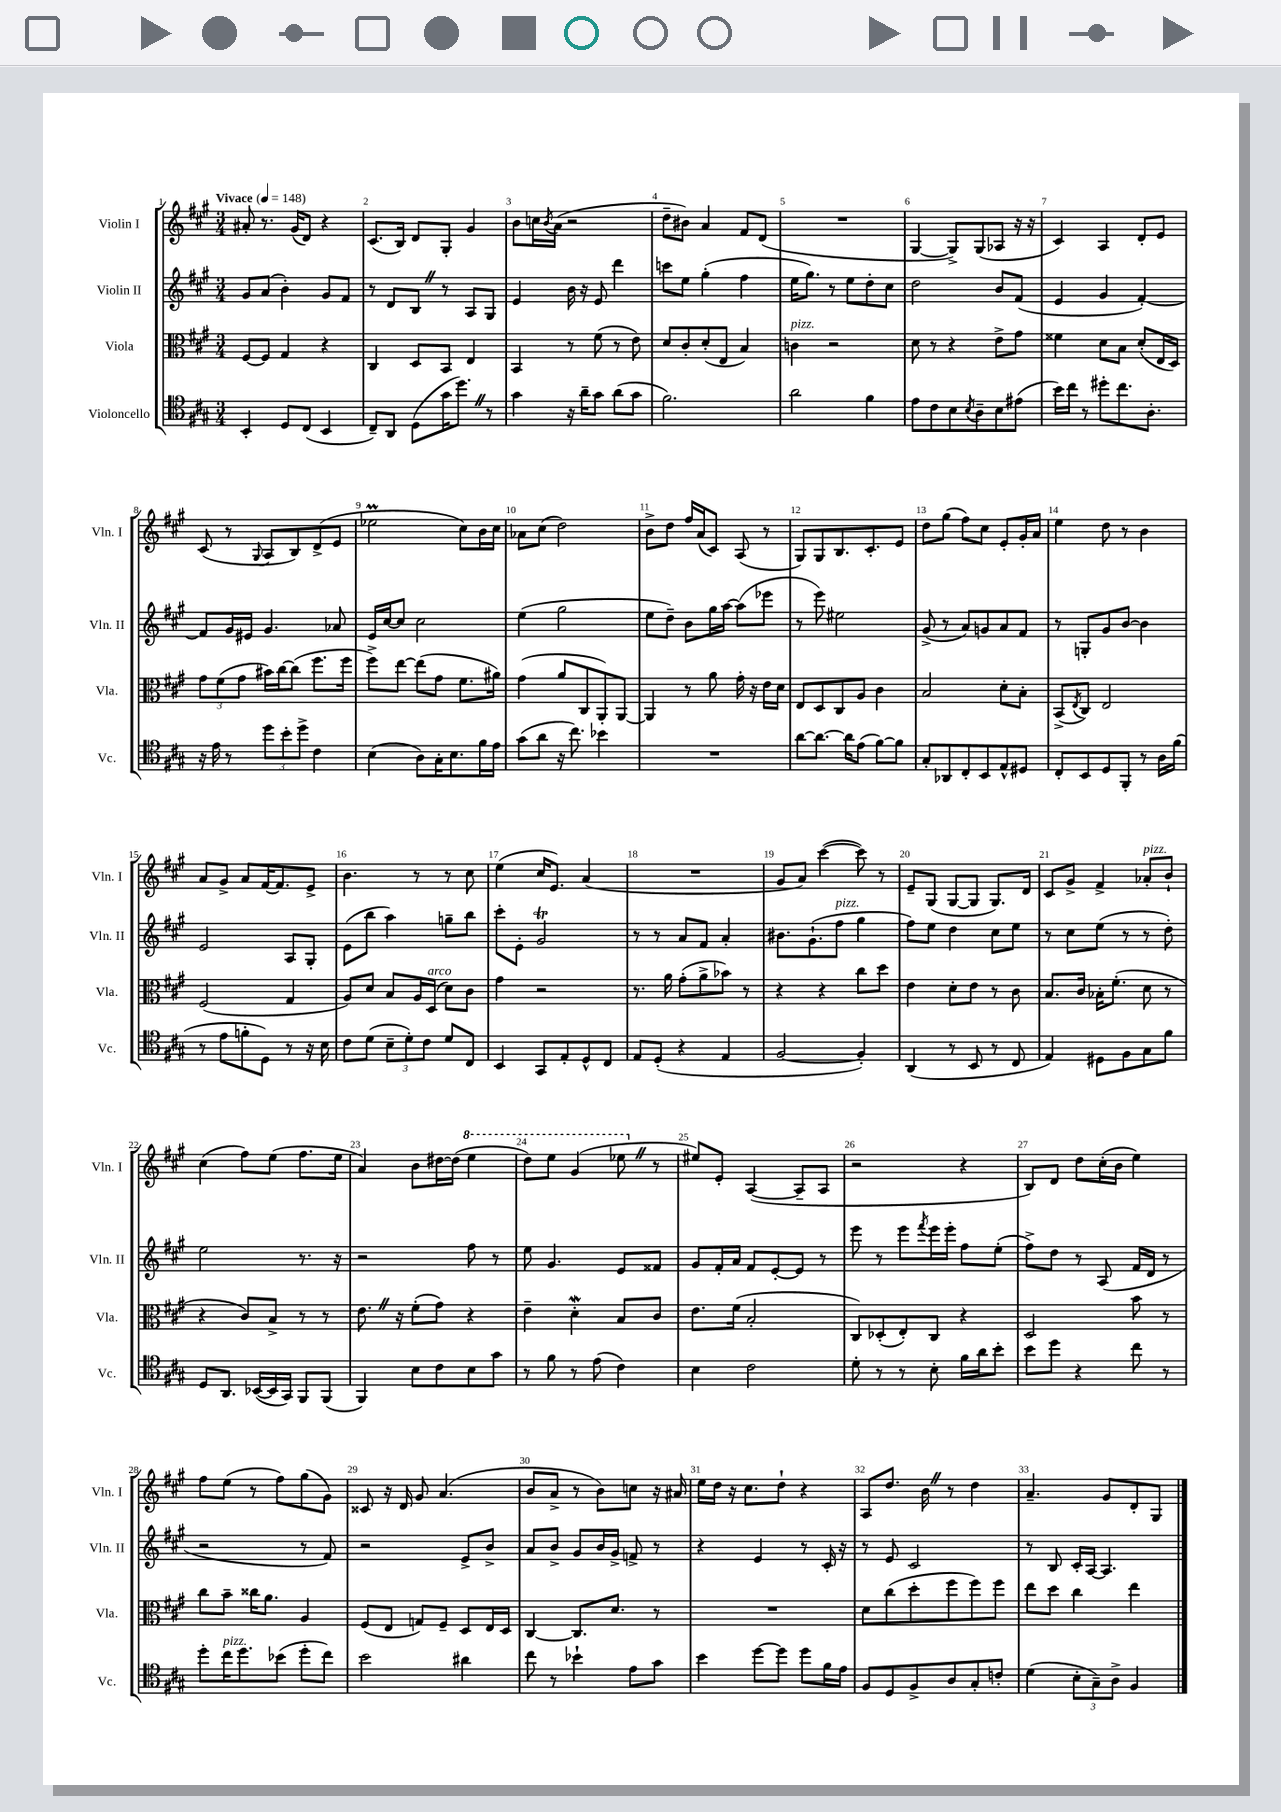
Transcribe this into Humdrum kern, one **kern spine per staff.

**kern	**kern	**kern	**kern
*part4	*part3	*part2	*part1
*staff4	*staff3	*staff2	*staff1
*I"Violoncello	*I"Viola	*I"Violin II	*I"Violin I
*I'Vc.	*I'Vla.	*I'Vln. II	*I'Vln. I
*clefC4	*clefC3	*clefG2	*clefG2
*k[f#c#g#]	*k[f#c#g#]	*k[f#c#g#]	*k[f#c#g#]
*M3/4	*M3/4	*M3/4	*M3/4
*MM148	*MM148	*MM148	*MM148
=1	=1	=1	=1
!	!	!	!LO:TX:a:B:t=Vivace
4BB'/	[8F#/L	8g#/L	8a#X'/
.	8F#/J]	(8a/J	8.r
8D/L	4G#/	4b'\)	.
.	.	.	(16g#/KL
(8C#/J	.	.	8d/J)
4BB/	4r	8g#/L	4r
.	.	8f#/J	.
=2	=2	=2	=2
8C#~/L)	4C#/	8r	(8.c#/L
8AA/J	.	8d/L	.
.	.	.	16B/Jk)
(8D\L	8D/L	8BZ/J	8d/L
16g#\K	8BB/J	8r	8G#'/J
8.ddZ\J)	.	.	.
.	4E/	8A/L	4g#/
8r	.	8G#/J	.
=3	=3	=3	=3
4g#\	4BB/	4e/	8b\L
.	.	.	16ccn\L
.	.	.	8qb/
.	.	.	(16a\JJ
16r	8r	16b\	2r
16a~\KL	.	16r	.
8g#\J	(8f#\	8e/	.
(8a\L	8r	4ddd\	.
8g#\J	8e\)	.	.
=4	=4	=4	=4
2.f#\)	8d/L	8cccn\L	8dd~\L
.	8c#'/	8ee\J	8b#X\J)
.	(8d'/	(4gg#'\	4a/
.	8E/J	.	.
.	4B/)	4ff#\	8f#/L
.	.	.	(8d/J
=5	=5	=5	=5
!	!LO:TX:a:i:t=pizz.	!	!
2a\	4cn\	16ee\KL	2.r
.	.	8.gg#\J)	.
.	2r	8r	.
.	.	8ee\L	.
4f#\	.	8dd'\	.
.	.	8cc#\J	.
=6	=6	=6	=6
8e\L	8d\	2dd\	[4G#/
8c#\	8r	.	.
8B\	4r	.	8G#^/L])
8qB/	.	.	.
8A~\	.	.	(8G#/
8B\	8e^\L	8b/L	8A-X/J
(8e#X\J	8g#\J	(8f#/J	16r
.	.	.	16r
=7	=7	=7	=7
16b\LL)	4f##X\	4e/	4c#/)
16cc#\JJ	.	.	.
8r	.	.	.
8dd#X'\L	8d\L	4g#/	4A/
8.cc#\	8B\J	.	.
.	(8d'/L	[4f#'/)	8d'/L
8.A'\J	.	.	.
.	16E/L	.	8e/J
.	16D/JJ)	.	.
!!LO:LB:g=z
=8	=8	=8	=8
16r	12g#\L	8f#/L]	(8c#/
16e\	.	.	.
.	(12f#\	.	.
8r	.	16g#/L	8r
.	12g#\J	.	.
.	.	16e#X/JJ	.
.	.	.	8qqG#/
12dd\L	16b#X\LL)	4.g#/	8A/L
.	[16cc#\J	.	.
12b'\	.	.	.
.	(8cc#\J]	.	8B/)
12dd^\J	.	.	.
4c#\	8.ff#\L	.	(8d^/
.	.	8a-X/	8e/J
.	16ff#\Jk	.	.
=9	=9	=9	=9
(4B\	8ff#^\L)	16e/LL	2ee-XM\
.	.	[16cc#/J	.
.	[8ee\J	8cc#/J]	.
8A\L)	(8ee\L]	2cc#\	.
16G#'\K	8g#\J	.	.
8.B\	.	.	.
.	8.f#\L	.	8cc#\L)
16f#\L	.	.	16b\L
16e\JJ	16a#X\Jk)	.	16cc#\JJ
=10	=10	=10	=10
(8g#\L	(4g#\	(4ee\	8a-X\L
8a\J	.	.	(8cc#\J
16r	8a/L	2gg#\	2dd\)
8.cc#\)	.	.	.
.	8C#/	.	.
4b-X\	8AA'/)	.	.
.	[8AA/J	.	.
=11	=11	=11	=11
2.r	4AA/]	8ee\L	8b^\L
.	.	8dd~\J)	8dd\J
.	8r	8b\L	16ff#/LL
.	.	.	(16a/J
.	8a\	16gg#\L	8c#/J)
.	.	[16aa\JJ	.
.	16g#'\	(8aa\L]	(8A/
.	16r	.	.
.	16e\LL	8eee-X\J	8r
.	16d\JJ	.	.
=12	=12	=12	=12
[8a\L	8E/L	8r	8G#/L)
8.a\J_	8D/	8eee\)	8G#/
.	8C#/	2ee#X\	8.B/
16a\KL]	.	.	.
(8e\J	8A/J	.	.
.	.	.	8.c#'/
[8f#\L)	4c#\	.	.
8f#\J]	.	.	8e/J
=13	=13	=13	=13
8G#'/L	2B/	(8g#^/	8dd\L
8AA-X/	.	8r	(8gg#\J
8C#'/	.	8a/L)	8ff#\L)
8BB/	.	8gn/	8cc#\J
8E^^/	8d'\L	8a/	8e'/L
8D#X/J	8B'\J	8f#/J	16g#'/L
.	.	.	16a/JJ
=14	=14	=14	=14
8C#'/L	(8BB^/L	8r	4ee\
.	8qE/	.	.
8BB/	8C#/J)	8Gn'/L	.
8D/	2E/	8g#/	8dd\
8FF#'/J	.	[8b/J	8r
8r	.	4b\]	4b\
16A\LL	.	.	.
(16f#\JJ	.	.	.
!!LO:LB:g=z
=15	=15	=15	=15
8r	(2F#/	2e/	8a/L
8e\L	.	.	8g#^/J
8fn'\	.	.	8a/L
8D\J)	.	.	[16f#/K
.	.	.	8.f#/]
8r	4G#/	8A/L	.
16r	.	8G#'/J	8e^/J
16B\	.	.	.
=16	=16	=16	=16
8c#\L	8A/L)	(8e\L	4.b\
(8d\J	8d/J	8bb\J	.
12B~\L	8B/L	4aa\)	.
12d'\)	.	.	.
.	16A/L	.	8r
12c#\J	.	.	.
!	!LO:TX:a:i:t=arco	!	!
.	(16D/JJ	.	.
8d/L	8d\L)	8ggn~\L	8r
8C#/J	8c#\J	8bb\J	8cc#\
=17	=17	=17	=17
4BB/	4g#\	8ccc#'\L	(4ee\
.	.	8e'\J	.
8GG#/L	2r	2g#t/	16cc#/KL
.	.	.	8.e/J)
8E'/	.	.	.
8D^^/	.	.	(4a/
8C#/J	.	.	.
=18	=18	=18	=18
8E/L	8.r	8r	2.r
(8D'/J	.	8r	.
.	16a\	.	.
4r	(8g#'\L	8a/L	.
.	8a^\	8f#/J	.
4E/	8b-X\J)	4a'/	.
.	8r	.	.
=19	=19	=19	=19
[2F#/	4r	8.b#X\L	8g#/L
.	.	.	8a/J)
.	.	(8.g#`\	.
.	4r	.	([4ccc#\
!	!	!LO:TX:a:i:t=pizz.	!
.	.	8ff#\J	.
4F#'/])	8cc#\L	4gg#\	8ccc#\])
.	8dd\J	.	8r
=20	=20	=20	=20
(4AA/	4e\	8ff#\L)	8e~/L
.	.	8ee\J	(8G#/J
8r	8d'\L	4dd\	[8G#/L
8BB/	8e\J	.	8G#/J]
8r	8r	8cc#\L	8.G#/L)
8C#/	8c#\	8ee\J	.
.	.	.	16d/Jk
=21	=21	=21	=21
4E/)	8.B/L	8r	8c#/L
.	.	8cc#\L	8g#^/J
.	16c#/Jk	.	.
8D#X\L	16B-X'\KL	(8ee\J	4f#^/
.	(8.f#'\J	.	.
8F#\	.	8r	.
!	!	!	!LO:TX:a:i:t=pizz.
8G#\	8d\	8r	8a-X'/L
8f#\J	8r	8dd'\)	8b`/J
!!LO:LB:g=z
=22	=22	=22	=22
8D/L	4r	2ee\	(4cc#\
8.AA/J	.	.	.
.	8c#/L)	.	8ff#\L)
([16BB-X/LL	.	.	.
16BB-/]	8B^/J	.	(8ee\J
16GG#/JJ)	.	.	.
8FF#/L	8r	8.r	8.ff#\L
(8FF#/J	8r	.	.
.	.	16r	16ee\Jk
=23	=23	=23	=23
4FF#/)	8.eZ\	2r	4a/)
.	16r	.	.
8B\L	(8f#'\L	.	8b\L
8c#\	8g#\J)	.	[16dd#X\L
.	.	.	(16dd#\JJ]
*	*	*	*8va
8B\	4r	8ff#\	4eee\
8g#\J	.	8r	.
=24	=24	=24	=24
8r	4e~\	8ee\	8ddd\L)
8f#\	.	4.g#/	8eee\J
8r	4dw'\	.	(4gg#/
(8e\	.	.	.
4c#\)	8B/L	8e/L	8eee-XZ\
*	*	*	*X8va
.	8c#/J	8f##X/J	8r
=25	=25	=25	=25
4B\	8.e\L	8g#/L	8ee#X/L)
.	.	16f#'/L	8e'/J
.	(16f#\Jk	16a/JJ	.
2c#\	2B'/	8f#/L	([4A/
.	.	[8e'/	.
.	.	8e/J]	8A~/L]
.	.	8r	8A/J
=26	=26	=26	=26
8d'\	8C#/L)	8eee\	2r
8r	(8D-X'/	8r	.
8r	8E'/)	8eee\L	.
.	.	8qfff#/	.
8B'\	8C#/J	16eee\L	.
.	.	16eee'\JJ	.
16f#\LL	4r	8ff#\L	4r
16a\J	.	.	.
8b'\J	.	(8ee'\J	.
=27	=27	=27	=27
8b\L	2D/	8ff#^\L)	8B/L)
8dd\J	.	8dd\J	8d/J
4r	.	8r	8dd\L
.	.	(8A/	(16cc#'\L
.	.	.	16b\JJ
8cc#\	8b\	16f#/LL	4ee\)
.	.	16d/JJ	.
8r	8r	8r	.
!!LO:LB:g=z
=28	=28	=28	=28
8dd'\L	8cc#\L	2r	8ff#\L
!LO:TX:a:i:t=pizz.	!	!	!
16cc#\K	8b~\J	.	(8ee\J
8.dd\	.	.	.
.	16cc##X\KL	.	8r
.	8.a\J	.	.
(8b-X\J	.	.	8ff#\L)
8dd'\L	4A/	8r	(8gg#\
8cc#\J)	.	8f#/)	8g#\J)
=29	=29	=29	=29
2b\	(8F#/L	2r	8c##X/
.	8E/J	.	16r
.	.	.	16d/
.	8Gn/L)	.	8g#/
.	8F#~/J	.	(4.a/
4a#X\	8D/L	8e^/L	.
.	16E/L	8b^/J	.
.	16D/JJ	.	.
=30	=30	=30	=30
8cc#\	[4C#/	8a/L	8b/L
8r	.	8b^/J	8a^/J
4b-X`\	8.C#/L]	8g#/L	8r
.	.	16b/L	8b\L)
.	8.d/J	16g#^/JJ	.
8e\L	.	8fn^/	8ccn\J
8g#\J	8r	8r	16r
.	.	.	16a#X/
=31	=31	=31	=31
4b\	2.r	4r	16ee\LL
.	.	.	16dd\JJ
.	.	.	16r
.	.	.	8.cc#\L
[8dd\L	.	4e/	.
8dd\J]	.	.	8dd`\J
8dd\L	.	8r	4r
16f#\L	.	16c#'/	.
16e\JJ	.	16r	.
=32	=32	=32	=32
8F#/L	8d\L	8r	8A/L
8D/	(8cc#\	8e/	8.dd/J
8F#^/	8dd'\	2c#/	.
.	.	.	16bZ\
8A/	8ff#\	.	8r
8G#'/	8ff#\)	.	4dd\
8cn'/J	8ff#\J	.	.
=33	=33	=33	=33
(4d\	8ee\L	8r	4.a~/
.	8dd\J	8B/	.
12B'\L	4cc#\	16c#'/LL	.
.	.	[16A/JJ	.
12G#~\)	.	.	.
.	.	4.A/]	8g#/L
12A^\J	.	.	.
4F#/	4ee\	.	8d'/
.	.	.	8G#/J
==	==	==	==
*-	*-	*-	*-
